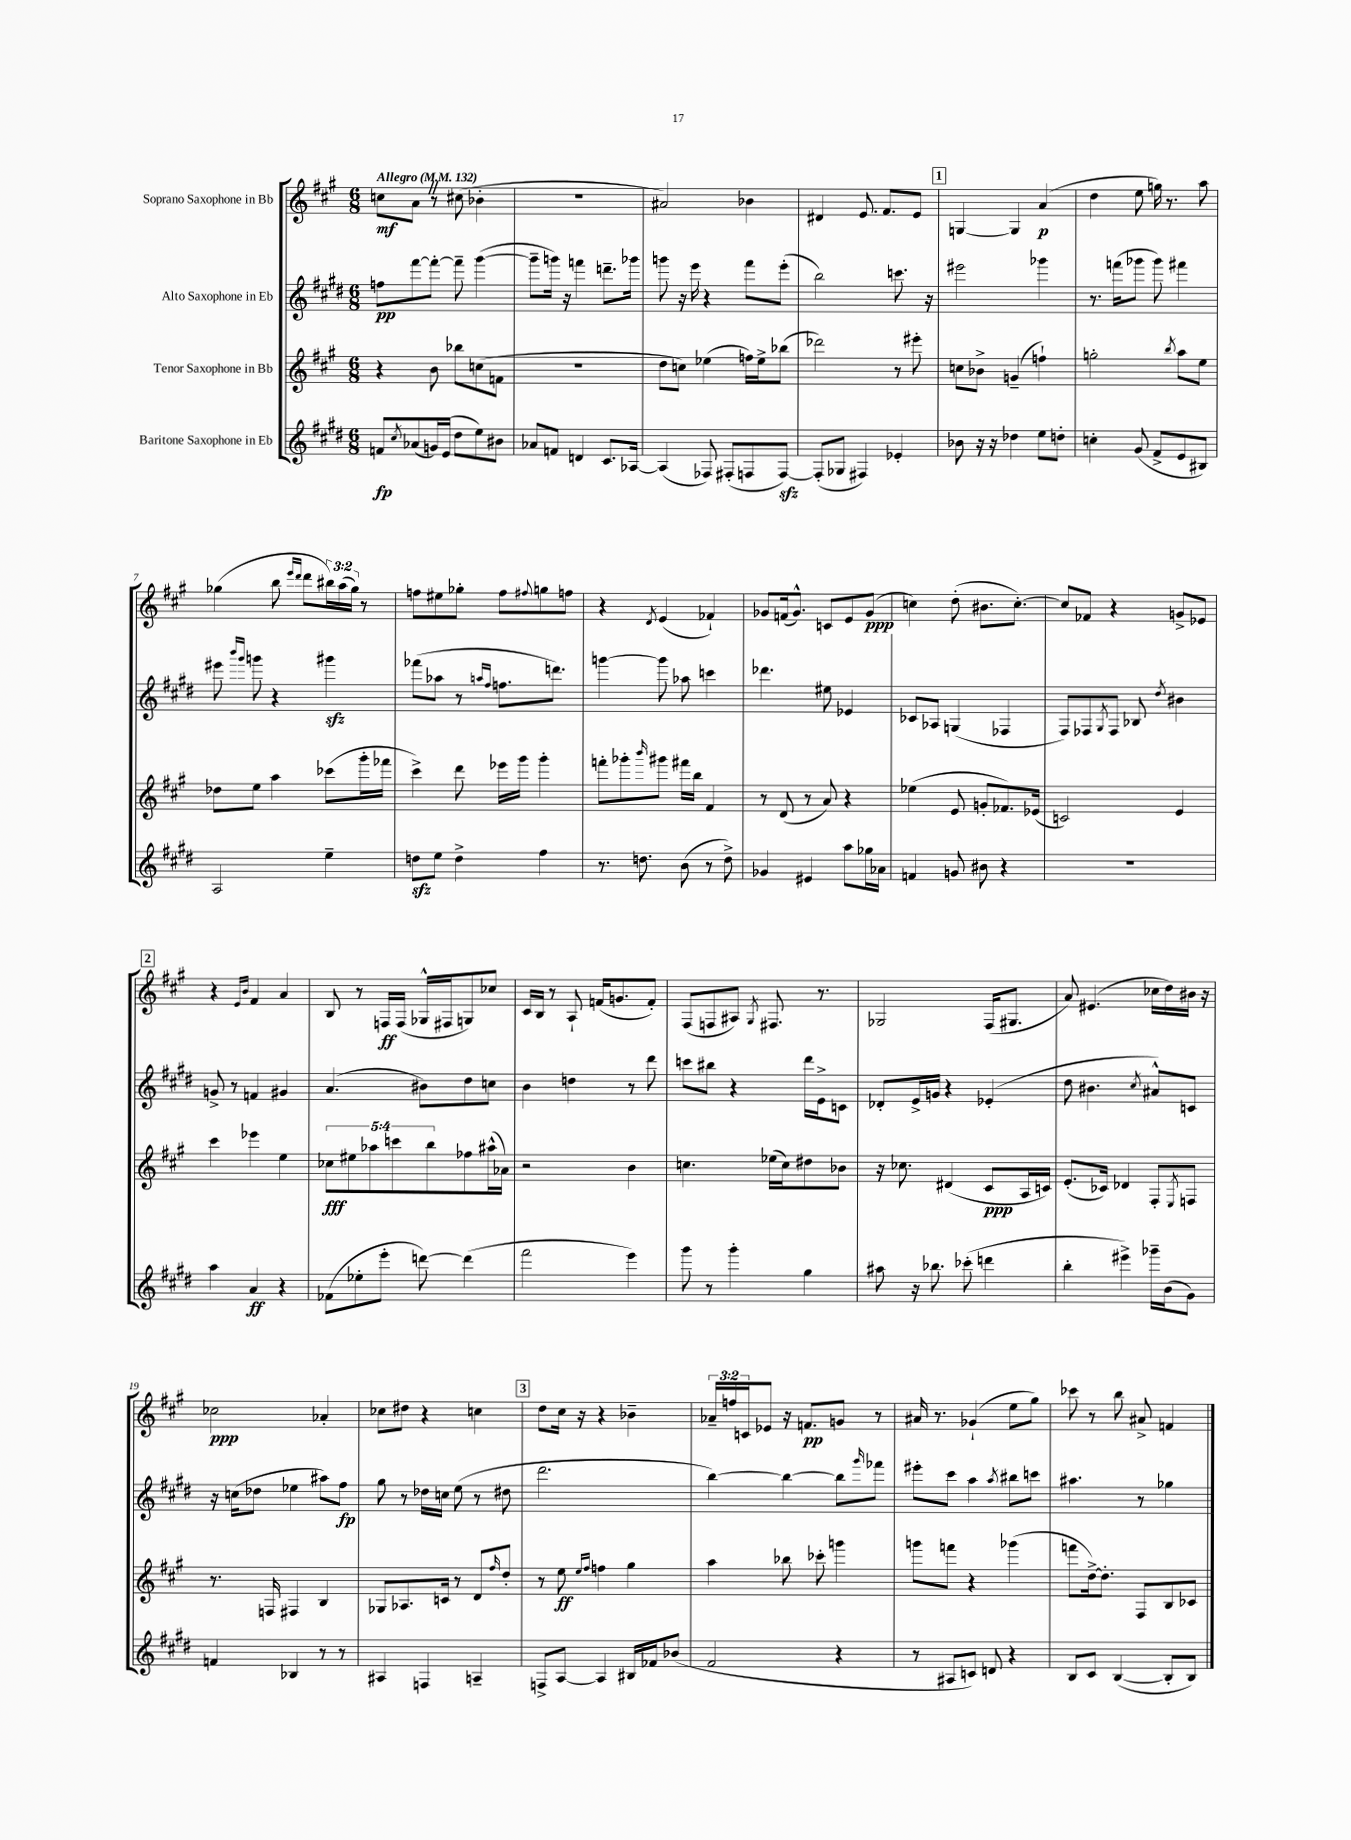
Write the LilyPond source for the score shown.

<<
\new StaffGroup <<
\new Staff = "s0" \with { instrumentName = "Soprano Saxophone in Bb" } {
    \clef treble \key a \major \numericTimeSignature \time 6/8 \override Staff.TupletNumber.text = #tuplet-number::calc-fraction-text \tempo "Allegro" 4 = 132
    c''8\mf a'8 \once \override BreathingSign.text = \markup { \musicglyph "scripts.caesura.straight" } \breathe r8 cis''8( bes'4-. |
    r2. |
    ais'2) bes'4 |
    dis'4 e'8. fis'8. e'8 |
    \mark \markup { \box "1" } g4~ g4 a'4\p( |
    d''4 e''8 g''16) r8. a''8 |
    ges''4( b''8 \grace { e'''16 d'''16 } d'''8 \tuplet 3/2 { bis''16) a''16( ges''16) } r8 |
    f''8 eis''8 ges''8-. f''8 \appoggiatura { fis''8 } g''8 f''8 |
    r4 \acciaccatura { d'8 } e'4( fes'4-!) |
    ges'8 f'16( ges'8.-^) c'8 e'8 ges'8\ppp( |
    c''4) d''8-.( bis'8. c''8.~-.) |
    c''8 fes'8 r4 g'8-> ees'8 |
    \mark \markup { \box "2" } r4 \grace { e'16 b'16 } fis'4 a'4 |
    b8 r8 f16\ff f16( ges16-^ fis16 g8) ces''8 |
    cis'16 b16 r8 a8-! f'16( g'8. f'8-.) |
    fis8( f8 ais8) \acciaccatura { gis8 } fis8. r8. |
    ges2 fis16( gis8. |
    a'8) eis'4.( ces''16 d''16) bis'16 r16 |
    ces''2\ppp aes'4-. |
    ces''8 dis''8 r4 c''4 |
    \mark \markup { \box "3" } d''8 cis''16 r16 r4 bes'4-- |
    \tuplet 3/2 { aes'16-- f''16 c'16 } ees'8 r16 f'8.\pp g'8 r8 |
    ais'16 r8. ges'4-!( e''8 gis''8) |
    ces'''8 r8 b''8 ais'8-> f'4 \bar "|." |
}
\new Staff = "s1" \with { instrumentName = "Alto Saxophone in Eb" } {
    \clef treble \key e \major \numericTimeSignature \time 6/8
    f''8\pp fis'''8~ fis'''8~-. fis'''8-- gis'''4~( |
    gis'''8-- g'''16) r16 f'''4 d'''8.-- ges'''16 |
    g'''8 r16 e'''16 r4 fis'''8 e'''8-.( |
    b''2) c'''8. r16 |
    \mark \markup { \box "1" } eis'''2 ges'''4 |
    r8. f'''16( ges'''8 ges'''8) fis'''4 |
    eis'''8 \grace { b'''16 gis'''16 } g'''8 r4 gis'''4\sfz |
    fes'''8( aes''8 r8 \grace { a''16 fis''16 } f''8. d'''8.) |
    g'''4~ g'''8 aes''8 c'''4 |
    des'''4. eis''8 ees'4 |
    ces'8 aes8 g4( fes4 |
    fis8) fes8 \acciaccatura { gis8 } fes8 bes8 \acciaccatura { dis''8 } bis'4 |
    \mark \markup { \box "2" } g'8-> r8 f'4 gis'4 |
    a'4.( bis'8) dis''8 c''8 |
    b'4 d''4 r8 dis'''8 |
    c'''8 bis''8 r4 dis'''16 e'16-> c'8 |
    des'8-. e'16-> g'16 r4 ees'4-.( |
    dis''8 bis'4. \acciaccatura { cis''8 } ais'8-^) c'8 |
    r16 c''16( des''8 ees''4 ais''8) fis''8\fp |
    gis''8 r8 des''16 c''16 e''8( r8 dis''8 |
    \mark \markup { \box "3" } dis'''2. |
    b''4~) b''4~ b''8 \grace { gis'''16 } fes'''8 |
    eis'''8-. cis'''8 a''4 \acciaccatura { a''8 } bis''8 c'''8 |
    ais''4. r8 ges''4 \bar "|." |
}
\new Staff = "s2" \with { instrumentName = "Tenor Saxophone in Bb" } {
    \clef treble \key a \major \numericTimeSignature \time 6/8 \override Staff.TupletNumber.text = #tuplet-number::calc-fraction-text
    r4 b'8 bes''8 c''8( f'8 |
    r2. |
    d''8 c''8) ees''4( f''16) ees''16-> bes''8( |
    des'''2) r8 eis'''8-. |
    \mark \markup { \box "1" } c''8 bes'8-> g'4--( f''4-!) |
    g''2-. \acciaccatura { b''8 } a''8 e''8 |
    des''8 e''8 a''4 ces'''8( gis'''16-. fes'''16 |
    cis'''4->) d'''8 ees'''16 gis'''16 gis'''4-. |
    f'''8-. ges'''8-. \grace { b'''16 } gis'''8 fis'''16 b''16 fis'4 |
    r8 d'8( r8 a'8) r4 |
    ees''4( e'8 g'8-. fes'8.) ees'16( |
    c'2) e'4 |
    \mark \markup { \box "2" } cis'''4 ees'''4 e''4 |
    \tuplet 5/4 { ces''8\fff eis''8 aes''8 c'''8 b''8 } fes''8 ais''16-^( aes'16) |
    r2 b'4 |
    c''4. ees''16( c''16) dis''8 bes'8 |
    r16 ces''8. dis'4( cis'8\ppp a16 c'16) |
    e'8.-.( ces'16) des'4 fis8-. \acciaccatura { e8 } f8 |
    r8. f16 fis4 b4 |
    ges8 aes8. c'16 r8 d'8 \grace { fis''16 } d''8-. |
    \mark \markup { \box "3" } r8 e''8\ff \grace { e''16 fis''16 } f''4 gis''4 |
    a''4 bes''8 ces'''8-. g'''4 |
    g'''8 f'''8 r4 ges'''4( |
    f'''8 d''16~->) d''8.-. fis8 b8 ces'8 \bar "|." |
}
\new Staff = "s3" \with { instrumentName = "Baritone Saxophone in Eb" } {
    \clef treble \key e \major \numericTimeSignature \time 6/8
    f'8\fp \acciaccatura { cis''8 } aes'8( g'16) e'16( dis''8 e''8) bis'8 |
    aes'8 f'8 d'4 cis'8. aes16~ |
    aes4( fes8) fis8-.( f8 f8~\sfz) |
    f8-.( ges8 fis4) ees'4-. |
    \mark \markup { \box "1" } bes'8 r16 r16 des''4 e''8 d''8-. |
    c''4-. gis'8( fis'8-> e'8 bis8) |
    a2 e''4-- |
    d''8\sfz e''8 d''4-> fis''4 |
    r8. d''8. b'8( r8 d''8->) |
    ges'4 eis'4 a''8 ges''16 aes'16 |
    f'4 g'8 bis'8 r4 |
    R2. |
    \mark \markup { \box "2" } a''4 a'4\ff r4 |
    fes'8( ees''8-. e'''8-. d'''8~) d'''4( |
    fis'''2 e'''4) |
    gis'''8 r8 gis'''4-. gis''4 |
    ais''8 r16 bes''8. ces'''8-.( d'''4 |
    b''4-. eis'''4->) ges'''16-- b'16( gis'8) |
    f'4 bes4 r8 r8 |
    ais4 f4 a4-- |
    \mark \markup { \box "3" } f8-> a8~ a4 bis16 fes'16 bes'8( |
    fis'2 r4 |
    r8 ais8 c'8) d'8 r4 |
    b8 cis'8 b4~( b8-. b8) \bar "|." |
}
>>
>>
